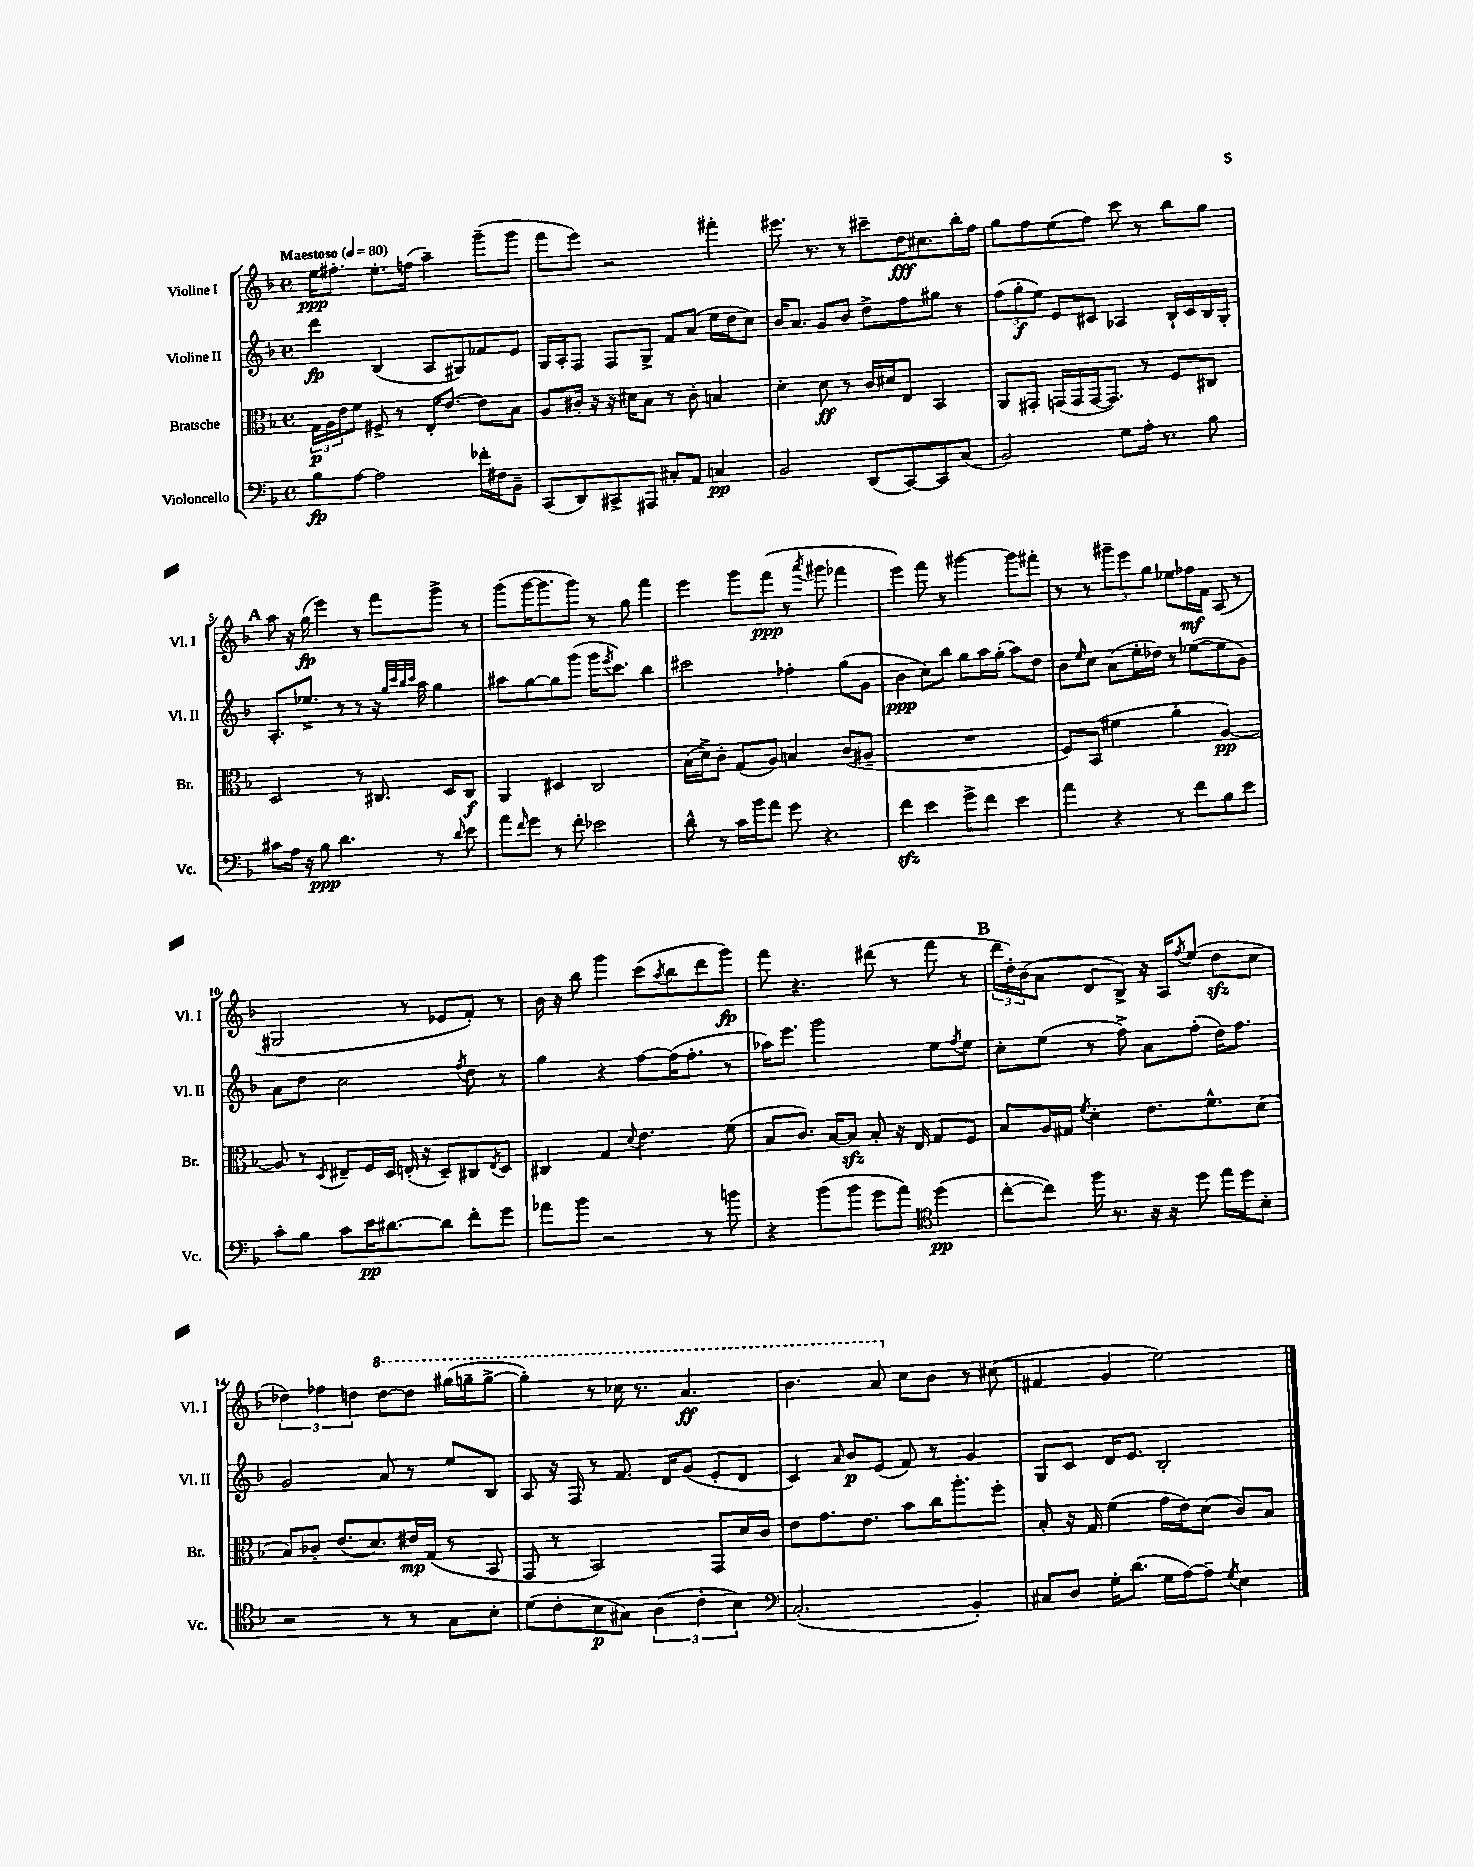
<<
\new StaffGroup <<
\new Staff = "s0" \with { instrumentName = "Violine I" shortInstrumentName = "Vl. I" } {
    \clef treble \key f \major \defaultTimeSignature \time 4/4 \tempo "Maestoso" 4 = 80
    e''16\ppp fis''8.-. e''8.-. f''16( a''4--) g'''8--( g'''8 |
    f'''8 e'''8) r2 fis'''4-. |
    eis'''8. r8. r8 cis'''8-- d''16\fff cis''8. bes''16-. f''16 |
    g''8 f''8 e''8( f''8) c'''8 r8 bes''8 g''8 |
    \mark \markup { \bold "A" } a''8 r16 g''16\fp( e'''4) r8 f'''8 g'''8-> r8 |
    g'''8( g'''16~ g'''8. g'''8) r8 g''8 f'''4 |
    e'''4 g'''8 f'''8\ppp( r8 \acciaccatura { a'''8 } gis'''8 fes'''4 |
    e'''4) f'''8 r8 gis'''4~ gis'''8 fis'''8-. |
    r8 r8 \tuplet 3/2 { gis'''8-- e'''8 g''8 } ees''8 fes''16\mf f'16 a8( r8 |
    gis2 r8 ees'8 f'8-.) r8 |
    bes'16 r16 bes''8 g'''4 c'''8( \acciaccatura { a''8 } bes''8 d'''8 g'''8\fp) |
    f'''8 r4. dis'''8( r8 f'''8 r8 |
    \mark \markup { \bold "B" } \tuplet 3/2 { d'''16 d''16-.) bes'16( } a'8 d'8 bes8->) r16 a16 \acciaccatura { f''8 } e''8( d''8\sfz c''8 |
    \tuplet 3/2 { des''4) fes''4 d''4 } \ottava #1 d'''8~ d'''8 gis'''16( g'''16-- g'''8~-> |
    g'''4-.) r8 ces'''16 r8. a''4.\ff |
    bes''4. a''8 \ottava #0 c''8 bes'8 r8 cis''8( |
    fis'4 g'4 e''2) \bar "|." |
}
\new Staff = "s1" \with { instrumentName = "Violine II" shortInstrumentName = "Vl. II" } {
    \clef treble \key f \major \defaultTimeSignature \time 4/4
    d'''4\fp bes4( a8 gis8) fes'8 e'8 |
    g16 a16-. f8 f8 g8-> f'8 a'8( e''16 d''16 c''8) |
    bes'16 a'8. g'8 bes'8 d''8-> f''8 gis''8 r8 |
    \tuplet 3/2 { f''8( g''8-.\f e''8) } e'8 cis'8 aes4 bes16-! cis'16 bes16 g16-. |
    \mark \markup { \bold "A" } a8.-. ees''8.-> r8 r8 r16 \grace { g''32 c'''32 bes''32 c'''32 } a''16 g''4 |
    ais''8 g''8~ g''8 g'''8( g'''16 \acciaccatura { e'''8 } c'''8.) bes''4 |
    cis'''2 fes''4-. g''8( g'8 |
    bes'4\ppp c''8) bes''8 g''8 a''16 g''16-.( a''8) d''8 |
    bes'8 \grace { e''16 } c''8 a'8( e''16-. des''16) r8 ees''8~( ees''8 g'8) |
    a'8 d''8 c''2 \acciaccatura { f''8 } d''8 r8 |
    g''4 r4 f''8~ f''16( f''8.-. r8 |
    aes''16) e'''8. g'''2 e''8 \acciaccatura { f''8 } e''8 |
    \mark \markup { \bold "B" } c''8-. e''8( r8 f''8->) a'8 f''8-.( d''16) f''8. |
    g'2 a'8 r8 e''8 bes8 |
    a8 r16 f16 r8 f'8. d'16 g'8( e'8-. d'8 |
    c'4) \grace { a'16 } bes'8\p e'8( f'8) r8 g'4 |
    g8 c'8 d'16 e'8. bes2-. \bar "|." |
}
\new Staff = "s2" \with { instrumentName = "Bratsche" shortInstrumentName = "Br." } {
    \clef alto \key f \major \defaultTimeSignature \time 4/4
    \tuplet 3/2 { g16\p a16 e'16 } f'8 fis8-> r8 e16-. e'8.~ e'8 bes8 |
    a8 cis'16-. r16 r16 dis'16 bes8 r8 cis'8-. b4 |
    d'4-. d'8\ff r8 c'16 dis'16 e8 bes,4 |
    a,8 gis,8-. g,16( g,16 g,16~ g,8.) r8 f8 cis8 |
    \mark \markup { \bold "A" } d2 r8 cis8. d16 cis8\f |
    a,4 dis4 c2 |
    bes16( d'16->) c'8-. g8( a8) b4 c'8( ais8-- |
    R1 |
    f8) bes,8( fis'4 a'4-. a4~\pp) |
    a8 r8 \acciaccatura { d8 } eis8-- f16 d16 e16-.( r16 d8--) cis8 \acciaccatura { e8 } d8 |
    cis4 g4 \appoggiatura { d'8 } e'4. f'8( |
    bes8 c'8.) bes16~ bes8\sfz bes8-. r16 e16 g8 f8 |
    \mark \markup { \bold "B" } bes8 a16 gis16 \acciaccatura { f'8 } d'4-. e'8. f'8.-^ d'8( |
    bes8) ces'8-. e'8.( d'8.) eis'16\mp g16( r8 bes,8 |
    g,8 r8 bes,2) g,8 d'16 c'16 |
    e'8 g'8. e'8. bes'8 c''16 a''8.-. f''8-. |
    bes8-. r16 g16 f'4( g'16 e'16) d'8( c'8) bes8 \bar "|." |
}
\new Staff = "s3" \with { instrumentName = "Violoncello" shortInstrumentName = "Vc." } {
    \clef bass \key f \major \defaultTimeSignature \time 4/4
    bes8\fp a8~ a2 fes'16-. fis16 bes,8-- |
    c,8( d,8) cis,8-> ais,,8 cis8-. a,8 c4\pp |
    bes,2 d,8( c,8~) c,8 c8( |
    bes,2) g8 a16-. r8. bes8 |
    \mark \markup { \bold "A" } cis'8 a16 r16 bes8\ppp d'4. r8 \grace { d'16 } e'8 |
    a'8 \grace { f'16 } g'8 r8 f'8-. ees'2 |
    d'8-^ r8 c'16 bes'16 a'8 g'8 r4. |
    f'4\sfz e'4 g'8-> f'8 e'4 |
    a'4 r4 r8 f'8 bes8 e'8 |
    c'8-. bes8 c'8 e'16\pp dis'8.~ dis'8 f'8-. g'8 |
    aes'8 bes'8 r2 r8 b'8 |
    r4 bes'8( bes'8 g'8 a'8) \clef tenor d''4\pp( |
    \mark \markup { \bold "B" } c''8~-. c''8) f''16 r8. r16 r16 d''8 e''16 d''16 bes8-. |
    r2 r8 r8 g8 bes8-. |
    d'8( c'8-. bes8\p gis8) \tuplet 3/2 { a4( c'4-. bes4) } |
    \clef bass c2.-.( bes,4-.) |
    cis8 d8 g16-. d'8.( g16 a16~) a8-- \acciaccatura { g8 } e4 \bar "|." |
}
>>
>>
